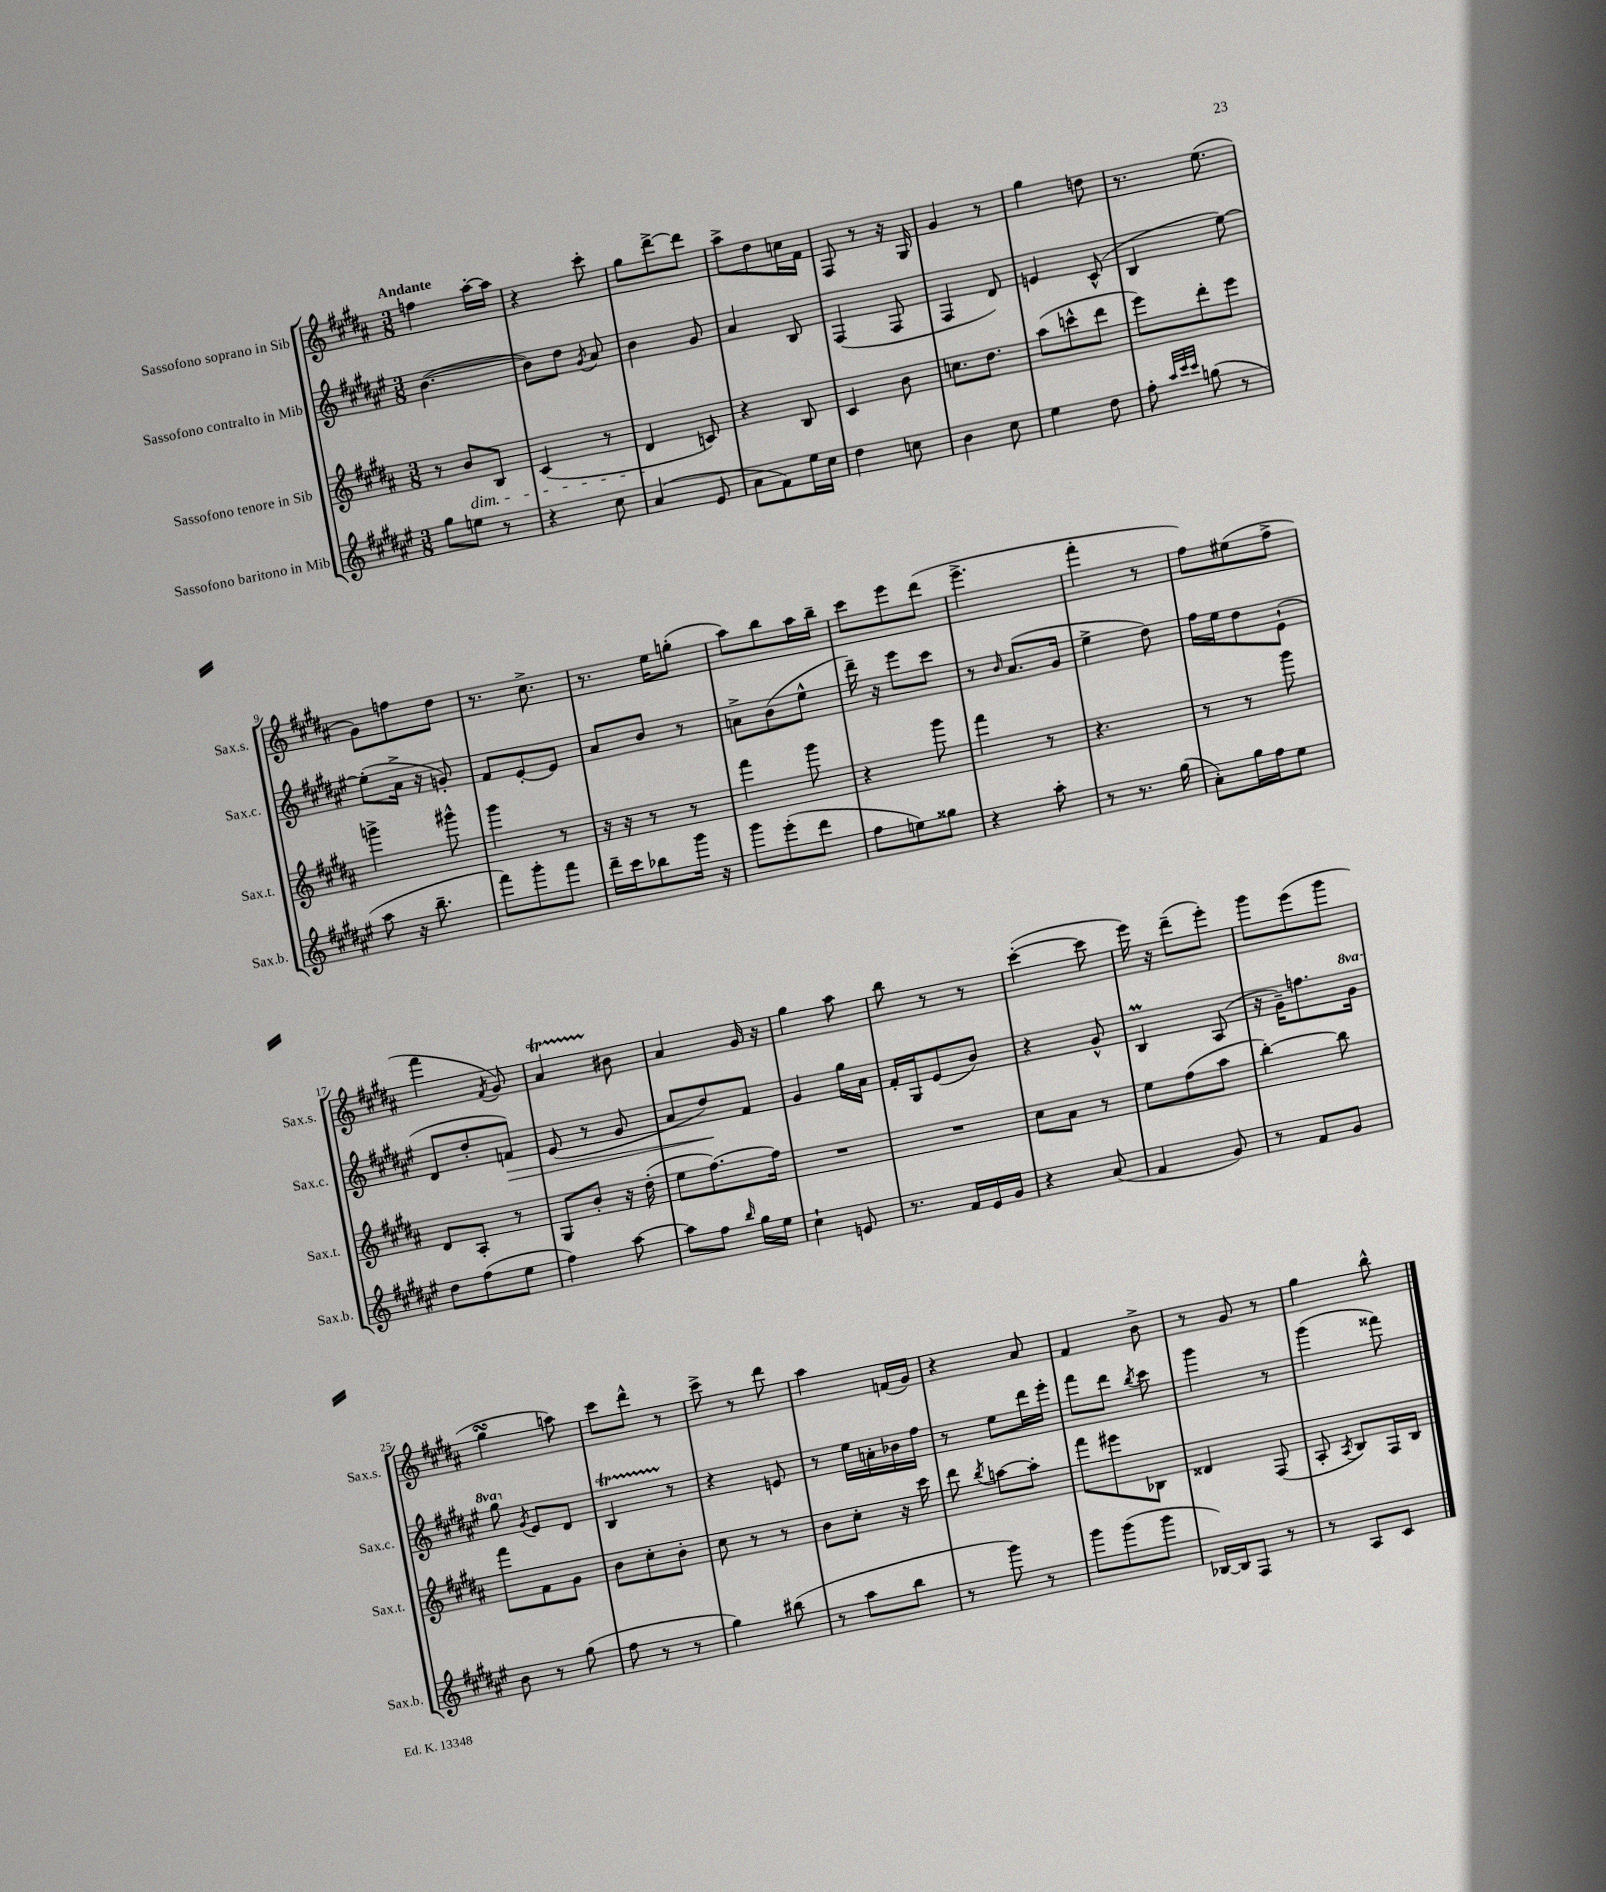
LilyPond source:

<<
\new StaffGroup <<
\new Staff = "s0" \with { instrumentName = "Sassofono soprano in Sib" shortInstrumentName = "Sax.s." } {
    \clef treble \key b \major \numericTimeSignature \time 3/8 \tempo "Andante"
    \autoBeamOff f''4 ais''16[~-. ais''16] |
    r4 cis'''8-. |
    gis''8[ dis'''8~-> dis'''8] |
    ais''8[-> dis''8 c''16 fis'16] |
    fis8 r8 r16 gis16 |
    gis'4 r8 |
    gis''4 d''8 |
    r8. e''8.( |
    gis'8[) f''8 dis''8] |
    r8. cis''8.-> |
    r8. e''16[ g''8]-.( |
    ais''8[) b''8 ais''16 b''16]-- |
    cis'''8[ e'''8 dis'''8]( |
    e'''4.-> |
    fis'''4-. r8 |
    fis''8[) eis''8( fis''8]-> |
    fis'''4 \acciaccatura { fis'8 } gis'8) |
    ais'4\startTrillSpan bis'8\stopTrillSpan |
    ais'4 gis'16 r16 |
    gis''4 ais''8 |
    b''8 r8 r8 |
    cis'''4~-.( cis'''8 |
    e'''16) r16 dis'''8[--( e'''8]-.) |
    gis'''8[ e'''8( gis'''8] |
    gis''4\turn a''8) |
    cis'''8[ dis'''8]-^ r8 |
    cis'''8-> r8 dis'''8 |
    ais''4 f'16[( gis'16]) |
    r4 ais'8 |
    fis'4 b'8-> |
    r8 gis'8 r8 |
    gis''4 b''8-^ \bar "|." |
}
\new Staff = "s1" \with { instrumentName = "Sassofono contralto in Mib" shortInstrumentName = "Sax.c." } {
    \clef treble \key fis \major \numericTimeSignature \time 3/8 \set Staff.ottavationMarkups = #ottavation-simple-ordinals
    \autoBeamOff b'4.~( |
    b'8[) dis''8] \acciaccatura { gis'8 } ais'8 |
    b'4 gis'8 |
    ais'4 b8 |
    fis4( fis8 |
    fis4 dis'8) |
    e'4 cis'8-^( |
    b4 eis''8~) |
    eis''8[-.( ais'16]-> r16 g'8-.) |
    fis'8[ eis'8~-. eis'8] |
    ais'8[ b'8] r8 |
    a'8[-> b'8( eis''8]-^ |
    dis'''16--) r16 eis'''8[ cis'''8] |
    r8 \grace { b'16 } ais'8.[( gis'16] |
    eis''4-> dis''8) |
    fis''16[ eis''16 dis''8 eis'8]-!( |
    dis'8[ dis''8-. f'8]\>) |
    eis'8( r8 gis'8 |
    ais'8[ dis''8\!) fis'8] |
    gis'4 gis''16[ ais'16] |
    fis'16[-. gis16 eis'8( b'8]) |
    r4 gis'8-^ |
    b4\prall ais8( |
    r16 gis'16[--) f''8. \ottava #1 gis''16] |
    gis'''8 \ottava #0 \acciaccatura { gis'8 } eis'8[ dis'8] |
    b4\startTrillSpan r8\stopTrillSpan |
    r4 e'8 |
    r8 eis''16[ a'16-. bes'16 fis''16] |
    r8 eis''8[ dis'''16 eis'''16]-. |
    fis'''8[ dis'''8] \acciaccatura { b''8 } cis'''8 |
    gis'''4 r8 |
    gis'''4( fisis'''8) \bar "|." |
}
\new Staff = "s2" \with { instrumentName = "Sassofono tenore in Sib" shortInstrumentName = "Sax.t." } {
    \clef treble \key b \major \numericTimeSignature \time 3/8
    \autoBeamOff r8 b'8[\dim b8] |
    cis'4( r8 |
    dis'4\! c'8) |
    r4 b8 |
    cis'4 b'8 |
    c''8.[ dis''8.] |
    ais''8[( c'''8-^ dis'''8] |
    e'''8[) dis'''8-. e'''8] |
    g'''4-> gis'''8-^ |
    gis'''4 r8 |
    r16 r16 r8 r8 |
    fis'''4 gis'''8 |
    r4 gis'''8 |
    fis'''4 r8 |
    r4. |
    r8 r8 gis'''8 |
    dis'8[ ais8]-. r8 |
    gis8[ b'8]-. r16 dis''16-.( |
    e''8[ fis''8.~) fis''16] |
    R4. |
    R4. |
    cis''8[ ais'8] r8 |
    e''8[ fis''8( ais''8] |
    b''4~-.) b''8 |
    fis'''8[ fis'8 gis'8] |
    b'8[ cis''8-. b'8]-. |
    cis''8 r8 r8 |
    b'8[ cis''8]-. r16 cis'''16 |
    dis'''8 \acciaccatura { b''8 } a''8[~ a''8]-. |
    fis'''8[ eis'''8 bes8] |
    disis'4 fis8( |
    ais8-. \acciaccatura { ais8 } b8[) fis16 b16] \bar "|." |
}
\new Staff = "s3" \with { instrumentName = "Sassofono baritono in Mib" shortInstrumentName = "Sax.b." } {
    \clef treble \key fis \major \numericTimeSignature \time 3/8
    \autoBeamOff gis''8[ e''8] r8 |
    r4 cis''8 |
    ais'4( eis'8 |
    ais'8[ fis'8) eis''16 cis''16] |
    dis''4 c''8 |
    b'4 cis''8 |
    eis''4 dis''8 |
    fis''8-. \grace { ais''32[ cis'''32 cis'''32] } g''8( r8 |
    ais''8 r16 b''8.-- |
    fis'''8[) gis'''8-. fis'''8] |
    dis'''16[-- cis'''16 bes''8 gis'''16] r16 |
    gis'''8[ eis'''8-.( dis'''8] |
    fis''8[ e''8) gisis''8] |
    r4 ais''8-. |
    r8 r8. gis''16( |
    ais'8[-.) gis''16 fis''16 eis''8] |
    dis''8[ fis''8( eis''8] |
    fis''4) ais''8~ |
    ais''8[ fis''8] \grace { b''16 } gis''16[ eis''16] |
    cis''4-! e'8 |
    r8. fis'16[ eis'16 gis'16] |
    r4 ais'8( |
    fis'4 gis'8) |
    r8 fis'8[ gis'8] |
    b'8 r8 gis''8( |
    fis''8 r8 r8 |
    gis''4) bis''8( |
    r8 ais''8[ b''8] |
    r8 gis'''8) r8 |
    gis'''8[ gis'''8( gis'''8] |
    bes16[~) bes16 fis8] r8 |
    r8 ais8[ cis'8] \bar "|." |
}
>>
>>
